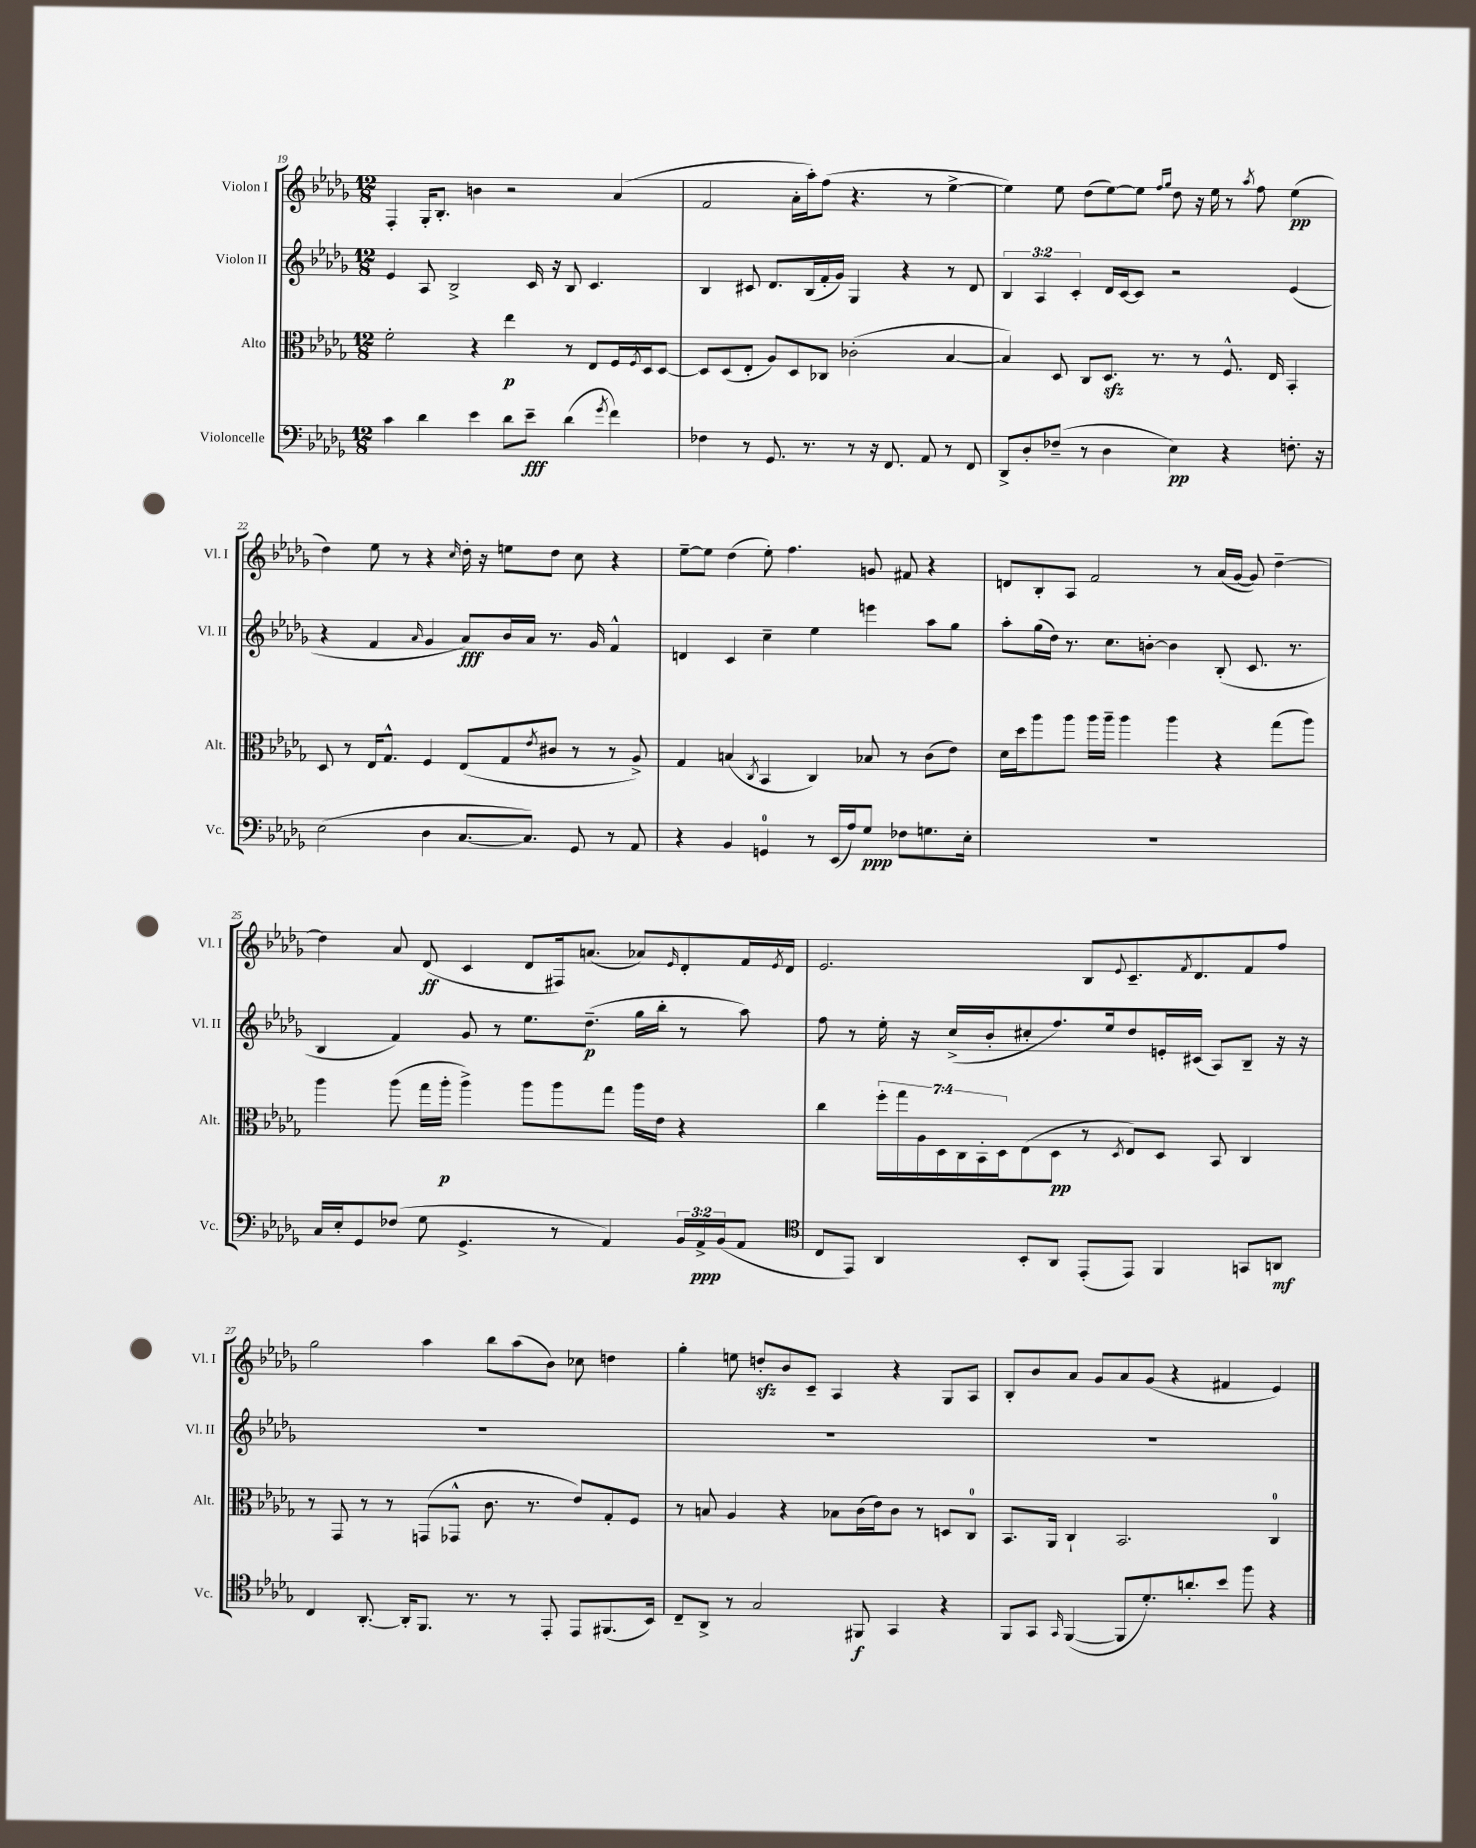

**kern	**kern	**kern	**kern
*staff4	*staff3	*staff2	*staff1
*clefF4	*clefC3	*clefG2	*clefG2
*k[b-e-a-d-g-]	*k[b-e-a-d-g-]	*k[b-e-a-d-g-]	*k[b-e-a-d-g-]
*M12/8	*M12/8	*M12/8	*M12/8
4c\	2f'\	4e-/	4F'/
4d-\	.	8A-/	16G-'/LK
.	.	.	8.B-'/J
.	.	2B-^/	.
4e-\	4r	.	4b\
8d-\L	4ee-\	.	2r
8e-~\J	.	16c/	.
.	.	16r	.
(4d-\	8r	8B-/	.
.	8E-/L	4.c/	.
8qg-/	.	.	.
4f\)	16F/L	.	(4a-/
.	8qF/	.	.
.	16D-/J	.	.
.	[8D-/J	.	.
=	=	=	=
4F-\	8D-/]L	4B-/	2f/
.	(8D-/	.	.
8r	8E-'/J	8c#/	.
8.GG-/	8A-/L)	8.d-/L	.
.	8D-/	.	16a-'\LL
8.r	.	(16B-/L	16aa-'\J)
.	8C-/J	16f'/	(8ff\J
.	.	16g-/JJ)	.
8r	(2c-'\	4G-/	4.r
16r	.	.	.
8.FF/	.	.	.
.	.	4r	.
8AA-/	.	.	8r
8r	[4B-/	8r	[4ee-^\
8FF/	.	8d-/	.
=	=	=	=
8DD-^/L	4B-/])	6B-/	4ee-\])
8D-'/	.	.	.
.	.	6A-/	.
(8F-~/J	8D-/	.	8ee-\
.	.	6c'/	.
8r	8C/L	.	(8dd-\L
4D-\	8.D-/J	16d-/LL	[8ee-\)
.	.	[16c/J	.
.	.	8c/]J	8ee-\]J
.	8.r	.	.
.	.	.	16qqff/LL
.	.	.	16qqgg-/JJ
4E-\)	.	2r	8dd-\
.	8r	.	16r
.	.	.	16ee-\
4r	8.F^^/	.	8r
.	.	.	8qaa-/
.	.	.	8ff\
.	16E-/	.	.
8.F'\	4BB-'/	(4e-/	(4ee-\
16r	.	.	.
=	=	=	=
(2E-\	8D-/	4r	4dd-\)
.	8r	.	.
.	16E-/LK	4f/	8ee-\
.	8.G-^^/J	.	.
.	.	.	8r
.	.	16qqa-/	.
4D-\	4F/	4g-/	4r
.	.	.	16qqcc/
[8.C/L	(8E-/L	8a-/L)	16dd-'\
.	.	.	16r
.	8G-/	16b-/L	8ee\L
8.C/]J)	.	16a-/JJ	.
.	8qe-/	.	.
.	8c#/J	8.r	8dd-\J
8GG-/	8r	.	8cc\
.	.	16g-/	.
8r	8r	4f^^/	4r
8AA-/	8A-^/)	.	.
=	=	=	=
4r	4G-/	4d/	[8ee-~\L
.	.	.	8ee-\]J
4BB-/	(4B/	4c/	(4dd-\
.	8qC/	.	.
4GG/	4BB-/	4cc~\	8ee-'\)
.	.	.	4.ff\
8r	4C/)	4ee-\	.
(16EE-/LL	.	.	.
16A-/J)	.	.	.
8G-/J	8B-/	4eee\	8g/
8F-\L	8r	.	8f#/
8.G\	(8c\L	8aa-\L	4r
.	8e-\J)	8gg-\J	.
16E-'\Jk	.	.	.
=	=	=	=
1.r	16d-\LL	8aa-'\L	8d/L
.	16dd-\J	.	.
.	8aa-\	(16gg-\L	8B-'/
.	.	16dd-\JJ)	.
.	8aa-\J	8.r	8A-/J
.	16aa-\LL	.	2f/
.	16aa-~\JJ	8.cc\L	.
.	4aa-\	.	.
.	.	[8b'\J	.
.	4aa-\	4b\]	.
.	.	.	8r
.	4r	(8B-'/	(16a-/LL
.	.	.	[16g-/JJ
.	.	8.c/	8g-/])
.	(8gg-\L	.	[4dd-~\
.	.	8.r	.
.	8aa-\J)	.	.
=	=	=	=
16C/LL	4aa-\	4B-/	4dd-\]
16E-'/J	.	.	.
8GG-/	.	.	.
(8F-/J	(8aa-\	4f/)	8a-/
8G-\	16gg-\LL	.	(8d-/
.	16aa-'\JJ	.	.
4.GG-^/	4aa-^\)	8g-/	4c/
.	.	8r	.
.	8aa-\L	8.ee-\L	8d-/L
8r	8aa-\	.	16F#/k)
.	.	(8.dd-~\J	(8.a/J
4AA-/)	8gg-\J	.	.
.	16aa-\LL	16gg-\LL	8a-/L)
.	16e-\JJ	16bb-'\JJ	.
.	.	.	16qqe-/
24BB-/LL	4r	8r	8d-'/
24AA-^/	.	.	.
(24BB-/J	.	.	.
8AA-/J	.	8aa-\)	16f/L
.	.	.	8qe-/
.	.	.	16d-/JJ
=	=	=	=
*clefC4	*	*	*
8C/L	4cc\	8ff\	2.e-/
8EE-/J)	.	8r	.
4AA-/	28ff'\LL	16ee-'\	.
.	28gg-\	.	.
.	.	16r	.
.	28A-\	.	.
.	28D-\	.	.
.	.	(16cc^/LL	.
.	28C\	.	.
.	28BB-'\	.	.
.	.	16b-'/J	.
.	28D-\J	.	.
8BB-'/L	(8E-\	8cc#'/	.
8AA-/J	8D-\J	8.ff/)	.
(8EE-'/L	8r	.	8B-/L
.	.	16ee-/k	.
.	8qD-/	.	8qqe-/
8EE-/J)	8E-/L)	8dd-/	8.c~/
4FF/	8D-/J	16e'/L	.
.	.	.	8qf/
.	.	(16c#/JJ	8.d-/
.	8BB-/	8A-/L)	.
8GG/L	4C/	8B-~/J	8f/
8AA/J	.	16r	8ff/J
.	.	16r	.
=	=	=	=
4C/	8r	1.r	2gg-\
.	8GG-/	.	.
[8.AA-'/	8r	.	.
.	8r	.	.
16AA-'/]LK	.	.	.
8.FF/J	(8GG/L	.	4aa-\
.	8GG-^^/J	.	.
8.r	.	.	.
.	8.c\	.	8bb-\L
8r	.	.	(8aa-\
.	8.r	.	.
8EE-'/	.	.	8b-\J)
8EE-/L	8e-/L)	.	8cc-\
(8.FF#/	8G-'/	.	4dd\
.	8F/J	.	.
16BB-/Jk)	.	.	.
=	=	=	=
8C~/L	8r	1.r	4gg-'\
8AA-^/J	8B/	.	.
8r	4A-/	.	8ee\
2G-/	.	.	8dd'/L
.	4r	.	8b-/
.	.	.	8c~/J
.	8B-\L	.	4A-/
8FF#/	(16c\L	.	.
.	16e-\J)	.	.
4GG-/	8c\J	.	4r
.	8r	.	.
4r	8D/L	.	8G-/L
.	8C/J	.	8A-/J
=	=	=	=
8FF/L	8.BB-/L	1.r	8B-'/L
8GG-/J	.	.	8b-/
.	16AA-/Jk	.	.
16qqGG-/	.	.	.
([4FF/	4C`/	.	8a-/J
.	.	.	8g-/L
8FF/]L	2.BB-/	.	8a-/
8.d-'/)	.	.	(8g-/J
.	.	.	4r
8.a'/	.	.	.
8b-/J	.	.	4f#/
8ff\	.	.	.
4r	4C/	.	4e-/)
==	==	==	==
*-	*-	*-	*-
